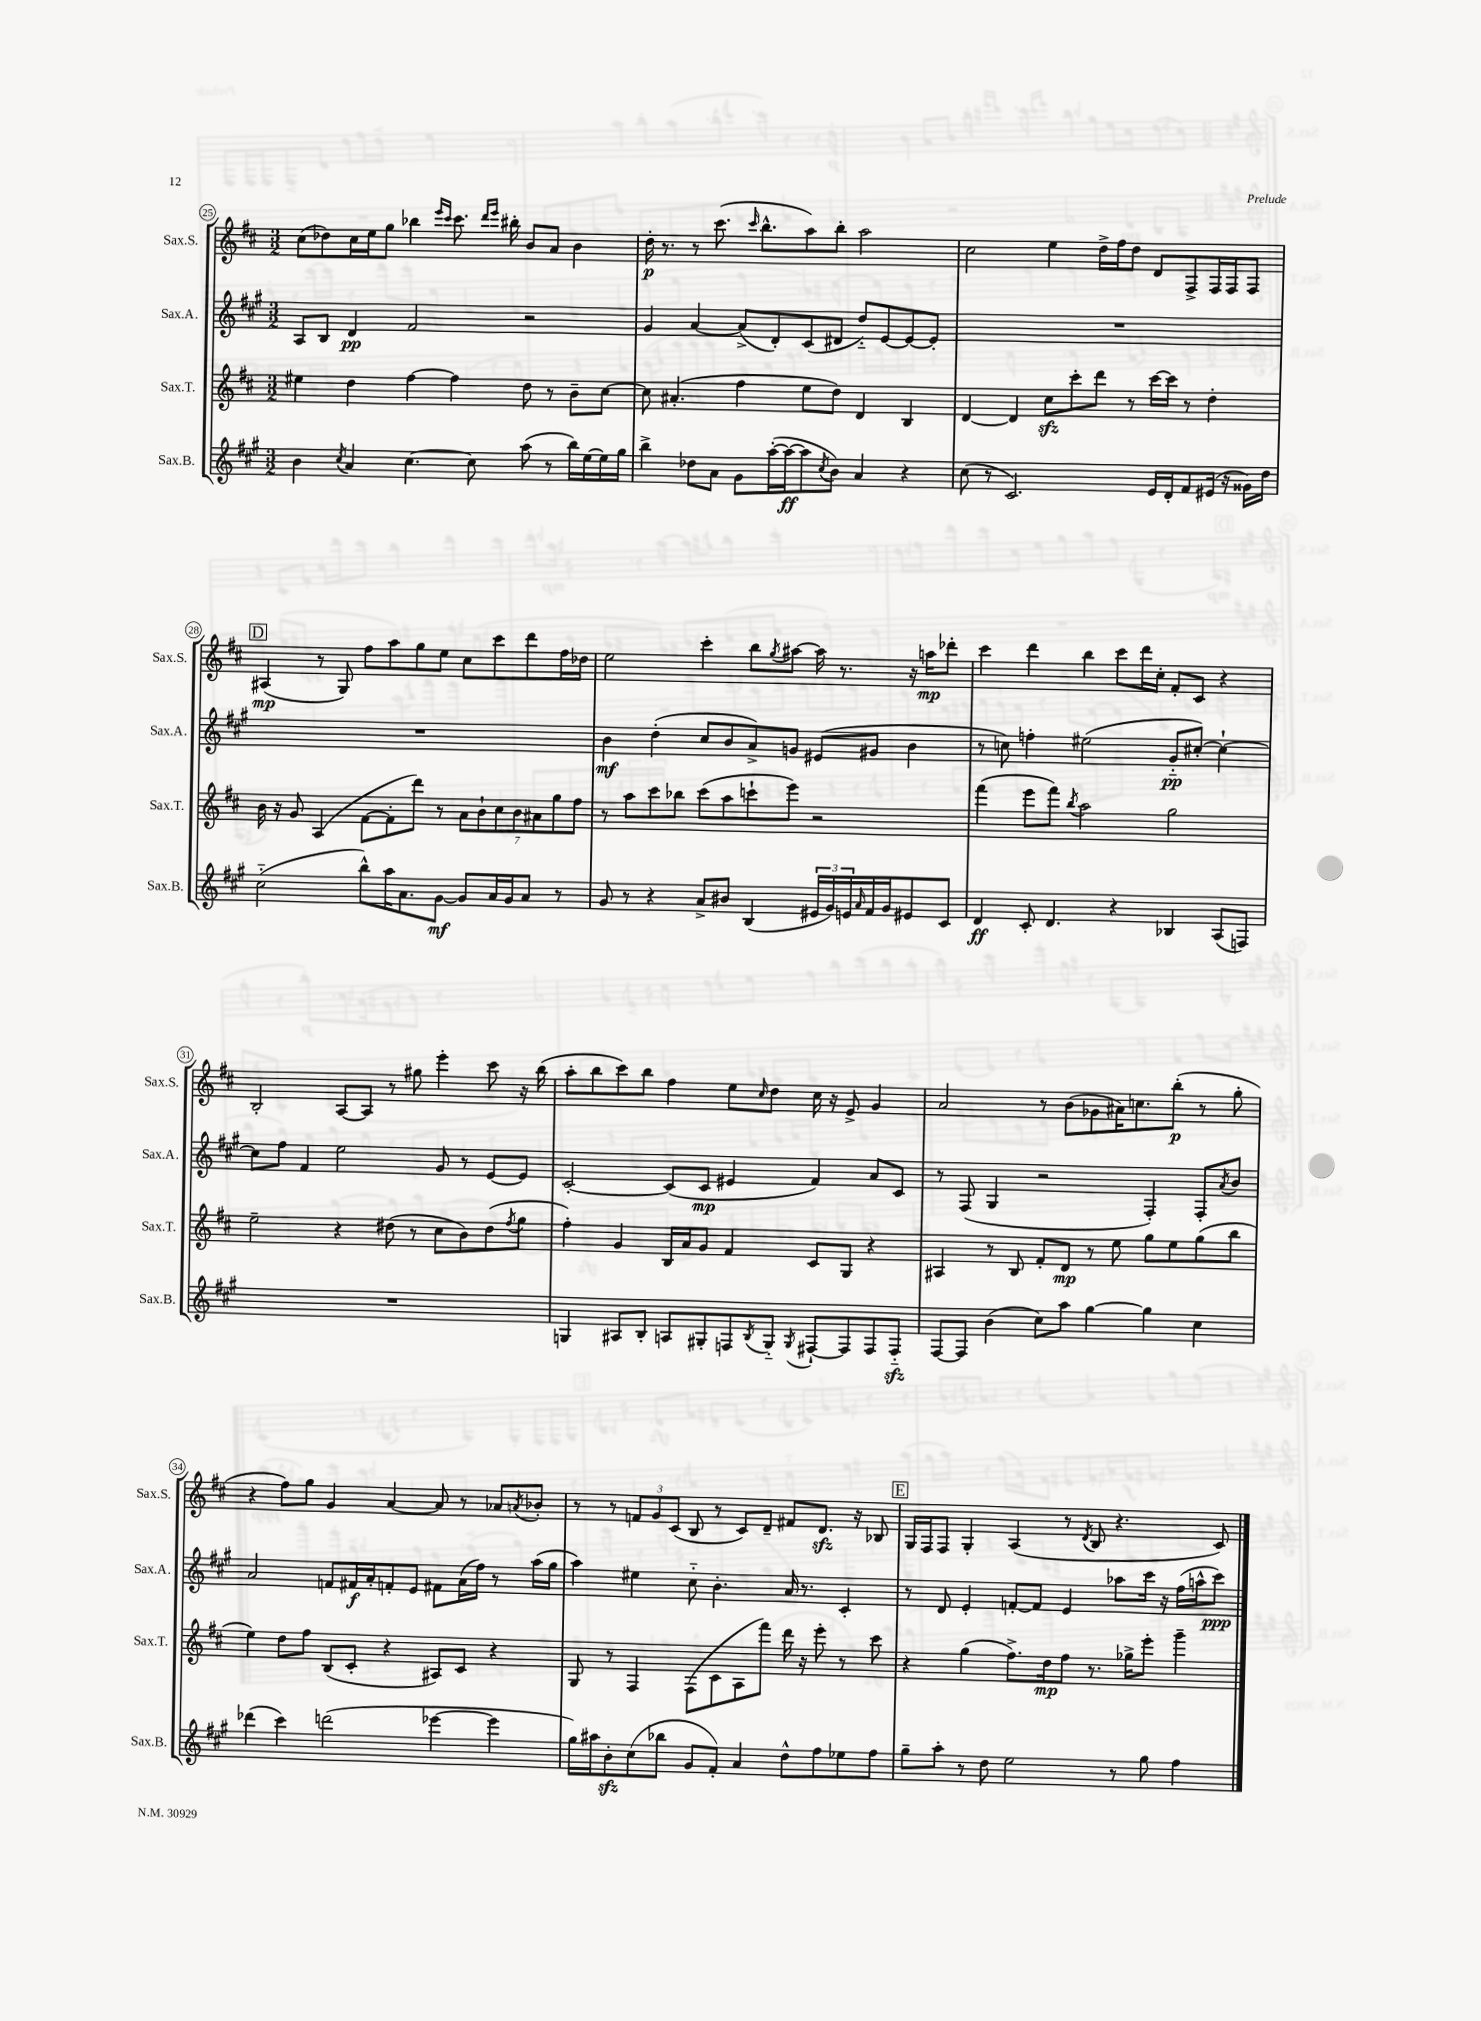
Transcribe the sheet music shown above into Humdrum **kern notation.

**kern	**kern	**kern	**kern
*staff4	*staff3	*staff2	*staff1
*clefG2	*clefG2	*clefG2	*clefG2
*k[f#c#g#]	*k[f#c#]	*k[f#c#g#]	*k[f#c#]
*M3/2	*M3/2	*M3/2	*M3/2
4b	4ee#	8A	(8cc#
.	.	8B	8dd-)
8qcc#	.	.	.
4a	4dd	4d	16cc#
.	.	.	16ee
.	.	.	8gg
[4.cc#	[4ff#	2f#	4bb-
.	.	.	16qqeee
.	.	.	16qqccc#
.	4ff#]	.	8.ccc#
8cc#]	.	.	.
.	.	.	16qqddd
.	.	.	16qqeee
.	.	.	16bb#'
(8aa	8dd	2r	8b
8r	8r	.	8a
16bb)	8b~	.	4b
[16ee	.	.	.
16ee]	[8cc#	.	.
16gg#	.	.	.
=	=	=	=
4bb^	8cc#]	4g#	16dd'
.	.	.	8.r
.	(4.a#'	.	.
8dd-	.	[4a	8r
8a	.	.	(8.ccc#
8g#	4ff#	(8a^]	.
.	.	.	16qqccc#
.	.	.	8.bb^^
([16aa'	.	8d')	.
16aa_	.	.	.
8aa]	8ee	(8c#	8aa)
8qcc#	.	.	.
8b)	8dd)	8d#	8bb'
4a	4d	8dd'~)	2aa
.	.	[8e	.
4r	4B	8e_	.
.	.	8e']	.
=	=	=	=
(8cc#	[4d	1.r	2cc#
8r	.	.	.
2.c#)	4d]	.	.
.	8cc#	.	4ee
.	8ccc#'	.	.
.	8ddd	.	16dd^
.	.	.	16ff#
.	8r	.	8dd
16e	[16ccc#	.	8d
16d'	16ccc#]	.	.
8f#	8r	.	8F#^
(16e#	4dd'	.	16F#
16r	.	.	16F#
16g##)	.	.	8F#
16dd	.	.	.
=	=	=	=
(2cc#'~	16b	1.r	(4A#
.	16r	.	.
.	8g	.	.
.	(4A	.	8r
.	.	.	8G)
8bb^^)	[8f#	.	8ff#
16aa	8f#']	.	8aa
8.a	.	.	.
.	8ddd)	.	8gg
[8g#	8r	.	8ee
8g#]	14a	.	8cc#
.	14b`	.	.
16a	.	.	8ccc#
.	14cc#	.	.
16g#	.	.	.
.	14b	.	.
8a	.	.	8ddd
.	14a#	.	.
.	14gg	.	.
8r	.	.	16ff#
.	14ff#	.	.
.	.	.	16dd-
=	=	=	=
8g#	8r	4b	2ee
8r	8aa	.	.
4r	8ccc#	(4dd'	.
.	8bb-	.	.
8a^	(8ccc#	8cc#	4ccc#'
8b#	8aa	8b	.
(4B	8ccc`	8a^)	8bb
.	.	.	8qgg
.	8eee)	8g	[8aa#
24e#	2r	(8e#	16aa#]
24g#)	.	.	.
.	.	.	8.r
24e	.	.	.
16qqa	.	.	.
16f#	.	8g#	.
16g#	.	.	.
8e#	.	4b	16r
.	.	.	16aa
8c#	.	.	8ddd-'
=	=	=	=
4d	(4fff#	8r	4ccc#
.	.	8cc)	.
8c#'	8eee	4ff'	4ddd
4.d	8fff#)	.	.
.	8qbb	.	.
.	2aa	(2ee#	4bb
4r	.	.	8ccc#
.	.	.	16ddd
.	.	.	16cc#'
4B-	2gg	8g#'~	8f#'
.	.	[8cc#')	8c#
(8A	.	4cc#`_	4r
8F)	.	.	.
=	=	=	=
1.r	2ee~	8cc#]	2B'
.	.	8ff#	.
.	.	4f#	.
.	4r	2ee	[8A
.	.	.	8A]
.	(8dd#	.	8r
.	8r	.	8gg#
.	8cc#	8g#	4eee'
.	8b)	8r	.
.	(8dd#	[8e	8ccc#
.	8qff#	.	.
.	8gg	8e]	16r
.	.	.	(16bb
=	=	=	=
4G	4ff#')	[2c#'	8aa'
.	.	.	8bb
8A#	4g	.	8ccc#)
8B'	.	.	8bb
8A	16B	(8c#]	4ff#
.	16a	.	.
8G#'	8g	8c#	.
8F	4f#	4e#	8ee
8qB	.	.	16qqcc#
8G#'~	.	.	8dd
8qG#	.	.	.
[8F#`	8c#	4f#)	16cc#
.	.	.	16r
8F#]	8G	.	8e^
8F#	4r	8a	4g
8F#'~	.	8c#	.
=	=	=	=
[8F#	4A#	8r	2a
8F#]	.	(8F#	.
(4b	8r	4G#	.
.	8B	.	.
8cc#)	8f#'	2r	8r
8aa	8d	.	(8b
[4gg#	8r	.	8g-
.	8ee	.	16a#)
.	.	.	8.cc
4gg#]	8gg	4F#')	.
.	8ee	.	(8bb'
4cc#	(8gg	8F#'	8r
.	.	8qa	.
.	8bb	8b	8gg'
=	=	=	=
(4ddd-	4ee)	2a	4r
4ccc#)	8dd	.	8ff#)
.	8ff#	.	8gg
(2ddd	(8B	8f	4g
.	8c#'	16f#	.
.	.	16a'	.
.	4r	8f'	[4a
.	.	8e	.
[4eee-	8A#)	8f#	8a]
.	8c#	(16a	8r
.	.	16ff#)	.
4eee-]	4r	8r	8a-
.	.	.	8qa
.	.	(16aa	8b-'
.	.	16gg#	.
=	=	=	=
16gg#)	8G	4aa)	8r
16aa#	.	.	.
8b'	8r	.	8r
(8cc#	4F#	4ee#	12f
.	.	.	12g
8bb-	.	.	.
.	.	.	(12c#
8g#	(8F#	8cc#'~	8B
8f#')	8c#	4.b'	8r
4a	8A	.	8c#)
.	8fff#)	.	8d~
8dd^^	16ddd	16a	8f#
.	16r	8.r	.
8ff#	8eee'	.	8.d
8ee-	8r	4c#'	.
.	.	.	16r
8ff#	8ccc#	.	8B-
=	=	=	=
8gg#~	4r	8r	16G
.	.	.	16F#
8aa'	.	8d	8F#
8r	(4gg	4e'	4G'
8dd	.	.	.
2ee	8.ff#^)	[8f'	(4A
.	.	8f]	.
.	16dd	.	.
.	8ff#	4e	8r
.	.	.	8qd
.	8.r	.	8B
8r	.	8aa-	4.r
.	16gg-^	.	.
8gg#	8eee'	16ccc#	.
.	.	16r	.
4ff#	4ggg~	(16ff#	.
.	.	16aa^^	.
.	.	8ccc#)	8c#)
==	==	==	==
*-	*-	*-	*-
